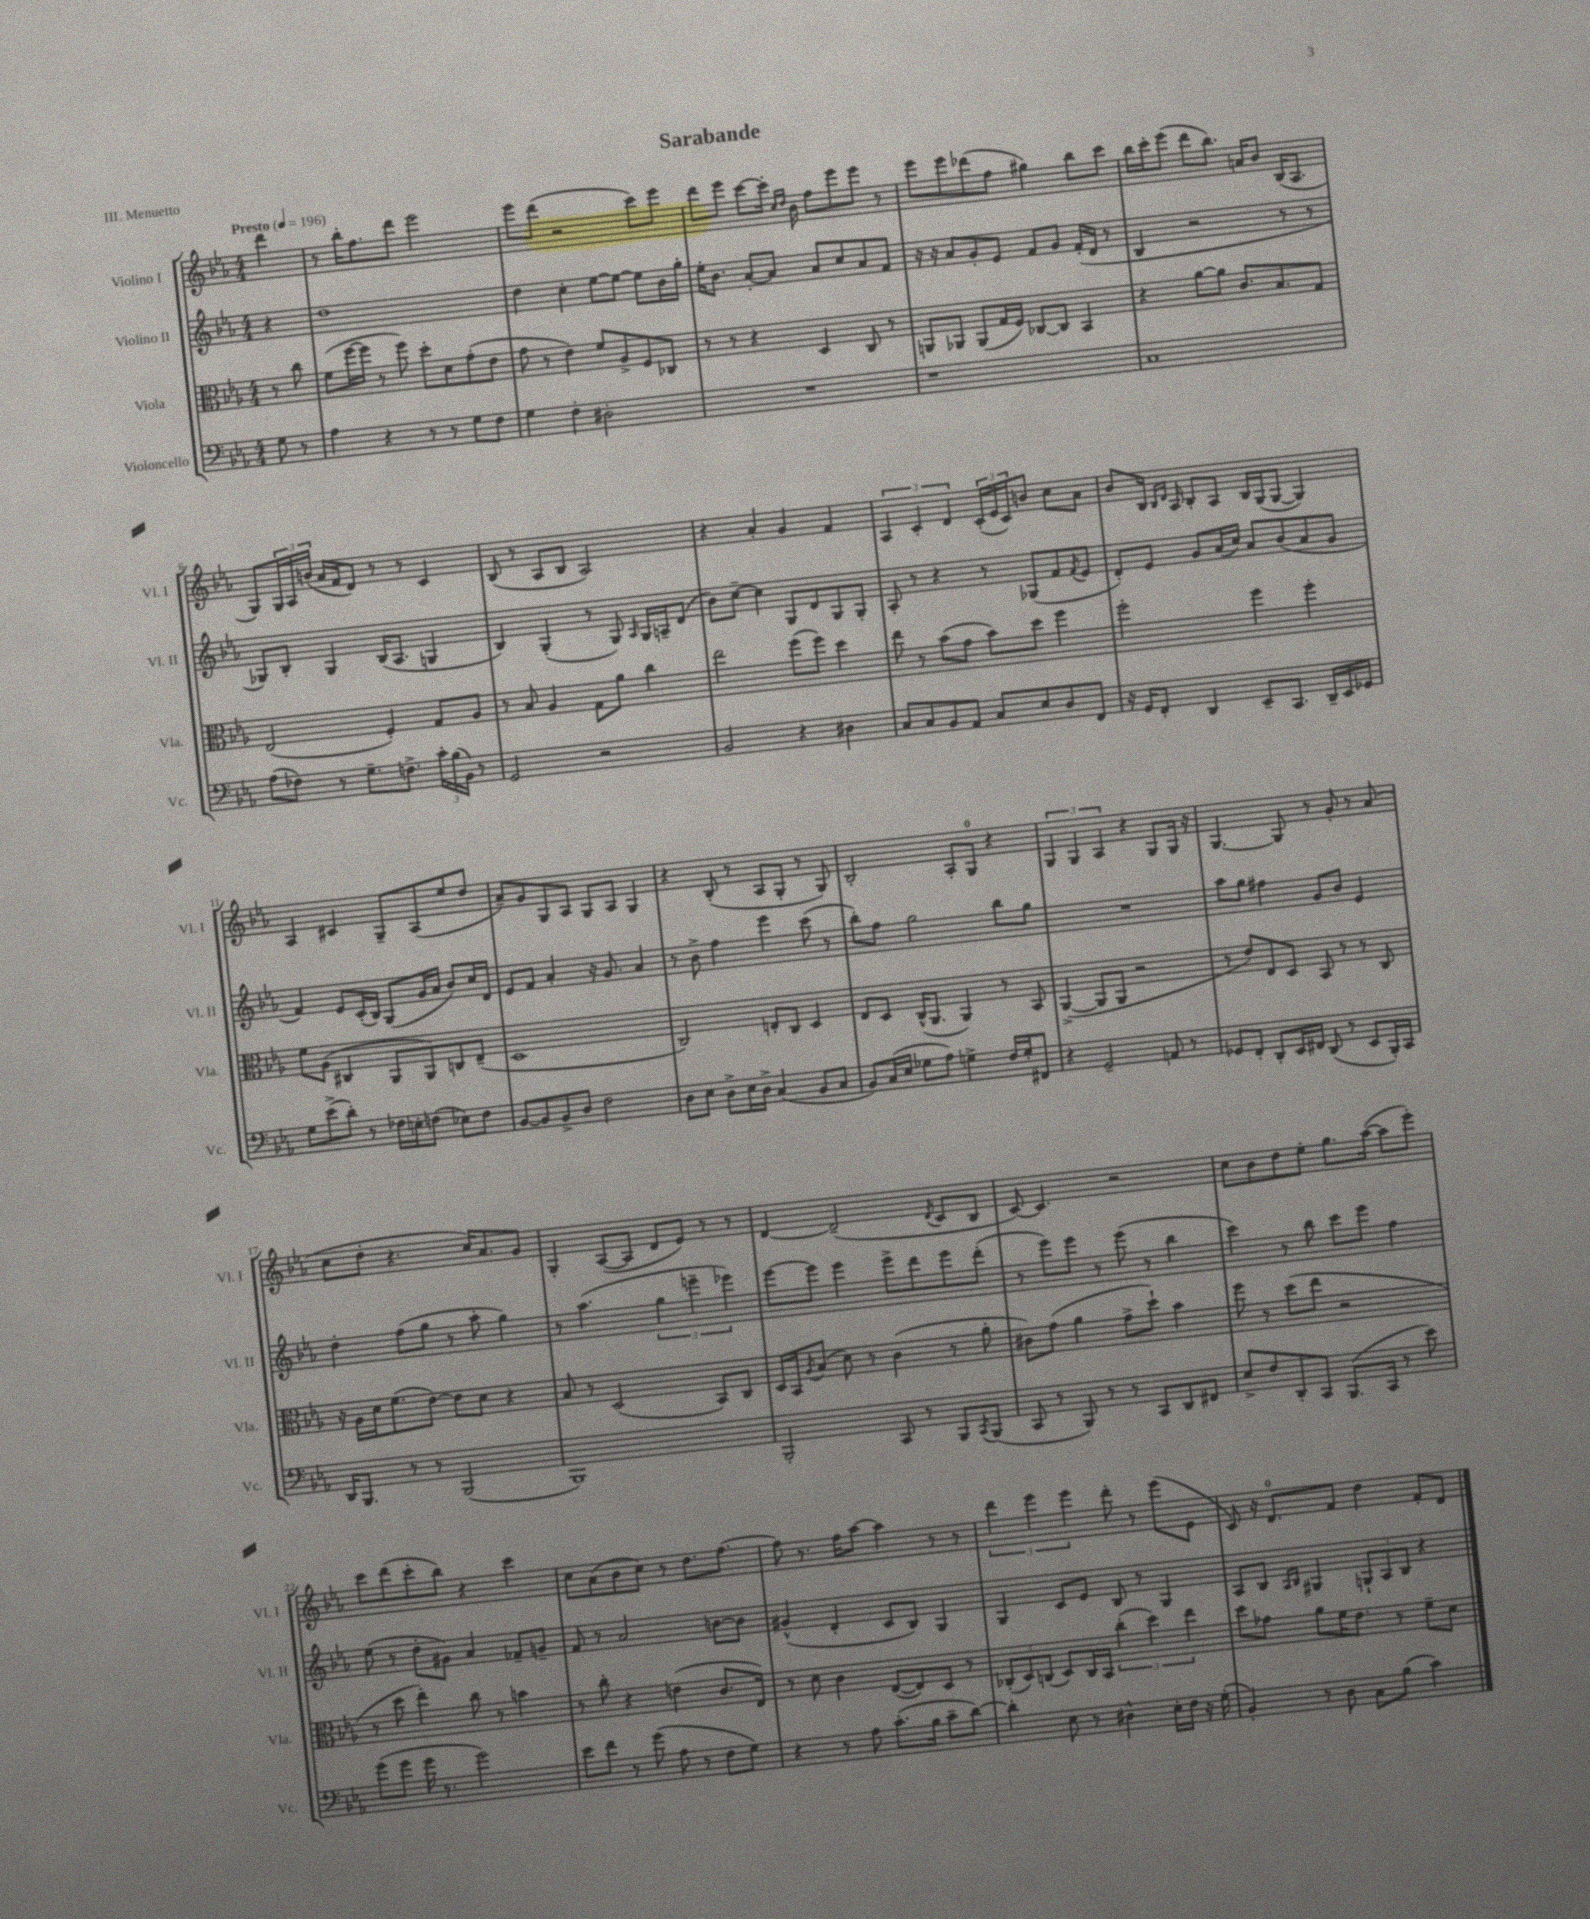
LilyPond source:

\header { title = "Sarabande" piece = "III. Menuetto" }
<<
\new StaffGroup <<
\new Staff = "s0" \with { instrumentName = "Violino I" shortInstrumentName = "Vl. I" } {
    \clef treble \key ees \major \numericTimeSignature \time 4/4 \partial 4 \tempo "Presto" 4 = 196
    d'''4 |
    r8 bes''16-. f''8. d'''8 ees'''2 |
    ees'''8 d'''8( r2 c'''8) ees'''8 |
    d'''8 ees'''8 c'''8~ c'''16-. \grace { c''16 d''16 } bes'16 f''8 ees'''8 ees'''8 r8 |
    ees'''8 ees'''8 des'''8( f''8 gis''4) bes''8 c'''8 |
    bes''16 c'''16-. ees'''8( d'''8 bes''8.) a'16 bes'8 bes16( aes8. |
    g8) \tuplet 3/2 { g16 aes16 b'16( } aes'16 f'16 d'8) r8 r8 c'4 |
    bes8( r8 aes8 bes8 aes2) |
    r4 aes'4-. g'4 f'4 |
    \tuplet 3/2 { aes4 c'4-. d'4 } \tuplet 3/2 { c'16-.( ees'16 c'16) } b'8 c''8 aes'8 |
    bes'8 bes16 \grace { bes16 d'16 } aes16 bes8-. aes8 bes16 g16( g8~ g4) |
    aes4 cis'4 g8-- aes8( ees''8 d''8 |
    aes'8--) g'8 g8 aes8 g8 aes8 g4 |
    r4 bes8-.( r8 aes8 g8-. r8 g8) |
    bes2-. aes8-. g8-0 r4 |
    \tuplet 3/2 { g4 g4 aes4 } r4 g8 g16 r16 |
    g4.~ g8 r8 g'8-. r8 aes'8( |
    c''8 d''8-. r4. c''16) aes'8. g'8 |
    g4-. aes8~( aes8 d'8 ees'8) r8 r8 |
    d'4~ d'2--( \acciaccatura { d'8 } c'8 bes8 |
    c'8~) c'4. r2 |
    c''8 bes'8 d''8 ees''8-. g''8. aes''16~( aes''8 ees'''8-.) |
    c'''8 d'''8( c'''8-. bes''8) r4 c'''4 |
    c''8 aes'8( bes'8 c''8) r8 d''8. f''8.~ |
    f''8 r8. f''16 aes''8~ aes''4 r8 r8 |
    \tuplet 3/2 { d'''4 ees'''4 ees'''4 } d'''8-. r8 ees'''8( ees'8 |
    c'8) r16 d'8.-0 f'8 d''4 f'8-. d'8 \bar "|." |
}
\new Staff = "s1" \with { instrumentName = "Violino II" shortInstrumentName = "Vl. II" } {
    \clef treble \key ees \major \numericTimeSignature \time 4/4 \partial 4
    r4 |
    d''1 |
    d''4 c''4-. ees''8~ ees''8~ ees''8 bes'16 g''16-. |
    ees''16-. bes'8. aes'8~-. aes'8 aes'8 c''8 aes'8 f'8 |
    r16 r16 aes'8 g'8-. ees'8 f'8 g'8 f'16-.( d'16 r8 |
    bes4 r2 r8 r8 |
    ges8) bes8-. ges4 bes16( aes8. g4 |
    bes4) g4-.( r8 g8) \grace { aes16 } g16 a16-- d'8( |
    bes'8) c''8~-- c''4 g8 d'8 g8 g8-. |
    aes8-. r8 r4 r8 ges8( f'8 \acciaccatura { f'8 } ees'8 |
    d'8-.) ees'8 g'8 aes'16( c''16) aes'8 bes'8( aes'8 g'8 |
    f'4) ees'8 c'16-.( bes16) g8( g'16 aes'16 bes'8) c''16 d'16 |
    ees'8 f'8 aes'4-. r16 g'8. aes'4 |
    r8 bes'8-> f''4 ees'''4 c'''8( r8 |
    bes''8-.) f''8 g''2 bes''8 g''8 |
    R1 |
    aes''8 g''8 fis''4 g'8 bes'8 ees'4 |
    d''4-. f''8( g''8 r8 aes''8-. g''4) |
    r8 aes''4.( \tuplet 3/2 { g''4 e'''4-- ees'''4) } |
    ees'''8~ ees'''8 ees'''4 ees'''8-> d'''8 ees'''8 d'''8-.( |
    r8 ees'''8) ees'''8 r8 ees'''8( r8 bes''4 |
    c'''4) r8 bes''8 c'''8 ees'''8 f''4 |
    ees''8( r8 d''8-. gis'8) aes'4 fes'8-- g'8-- |
    f'8 r8 aes'2 b'8~ b'8 |
    gis'4-^( d'4-. c'8 bes8) g4 |
    g4 c'8 ees'8 bes8 r8 g4 |
    aes8 bes8 \grace { aes16 bes16 } gis4 \tuplet 3/2 { g8-! aes8 bes8 } r4 \bar "|." |
}
\new Staff = "s2" \with { instrumentName = "Viola" shortInstrumentName = "Vla." } {
    \clef alto \key ees \major \numericTimeSignature \time 4/4 \partial 4
    r8 c''8 |
    f'8( f''16~ f''16 r8 f''8) d''8-. d'8 g'8-.( ees'8 |
    g'8 r8 ees'4) f'8 aes8-> f8 ces8 |
    r8 r8 r4 d4 c8 r8 |
    a,8 aes,8 aes,8( g16 f16) ces8~ ces8 bes,4 |
    r4 aes'8~ aes'8 c'8. bes8. g8 |
    ees2( f4-.) g8 aes8 |
    r8 bes8 aes4 g8 aes'8 c''4 |
    ees''2 f''8( f''8) d''4 |
    ees''8 r8 bes'8( g'8 bes'8) d''8 f''4 |
    f''2-. f''4 f''4-. |
    f'8 aes8( cis4 aes,8 aes,8) c8 ees8--( |
    d1 |
    c2) e8-. c8 d4 |
    ees8 d8 c16-^( aes,8. aes,4) r8 bes,8 |
    aes,4~->( aes,8 aes,8 r2 |
    r8 ees'8) ees8 d8 bes,8 r8 r8 c8 |
    r16 aes16 d'16 f'8.( ees'8~) ees'8 d'8 r4 |
    bes8 r8 d2( bes,8) c8 |
    d16 bes,16 \acciaccatura { aes8 } bes8( d'8) r8 c'4( r8 aes'8-. |
    cis'8) g'8( aes'4 g'8-> d''8-!) bes'4 |
    f''8 r8 d''8( ees''8 r2 |
    r8 d''8 ees''4-.) c''8 r8 b'4 |
    r8 c''8-. r4 e'4( c'8. ees16) |
    r8 d'8 c'4 ees8~( ees8) d8 r8 |
    \tuplet 3/2 { ces8-.( d8) c8( } d8) c16 bes,16 \tuplet 3/2 { c''4-.( d''4) ees''4 } |
    d''8 ges'8 aes'8 f'16 ees'8. r8 f'8-- d'8 \bar "|." |
}
\new Staff = "s3" \with { instrumentName = "Violoncello" shortInstrumentName = "Vc." } {
    \clef bass \key ees \major \numericTimeSignature \time 4/4 \partial 4
    g8 r8 |
    aes4 r4 r8 r8 g8 f8 |
    g4 f4-. dis2-. |
    R1 |
    r1 |
    c1 |
    aes8( fes8) r8 g8.-- f8.-> \tuplet 3/2 { c'16-. bes16( bes,16) } r8 |
    g,2 r2 |
    bes,2 r4 dis4 |
    c8 c8 bes,8 aes,8 c8 ees8 d8 f,8 |
    r16 g,16 f,8-. d,4 ees,8-- c,8. d,16-- ees,16 ges,16 |
    g8 ees'8->( d'8-.) r8 fes16 e16-. f8( ees8) f8 |
    bes,8~ bes,8 bes,8-> d8 f2 |
    d8 ees8 d8-> ees16 d16-> c4( bes,8 c8 |
    bes,8) c16( ees16 ges8 aes8) g4-> f16 g16-. fis,8 |
    r4 g,2-- a,8 r8 |
    ges,8 f,8-. d,8-. ees,16 fis,16 d,8( r8 ees,8 bes,,16-.) c,16 |
    d,16 bes,,8. r8 r8 bes,,2( |
    bes,,1) |
    bes,,2-. c,8 r8 bes,,8 \acciaccatura { c,8 } bes,,8( |
    c,8 r8 bes,,8) r8 r8 c,8 d,8 fis,8 |
    ees8-> f8 d,8-. c,8 bes,,8.( c,16 r8 ees'8) |
    g'8( g'8 g'16 r8. g'2) |
    ees'8 f'8 r8 g'8( aes8 r8 f8 g8) |
    r4 r8 aes8 c'8.-.( bes16 c'8-- d'8~) |
    d'4-. ees8 r8 dis4-^ ees16-. f16 r16 g16-.( |
    bes,4-.) r8 d8 c8 bes8( c'4) \bar "|." |
}
>>
>>
